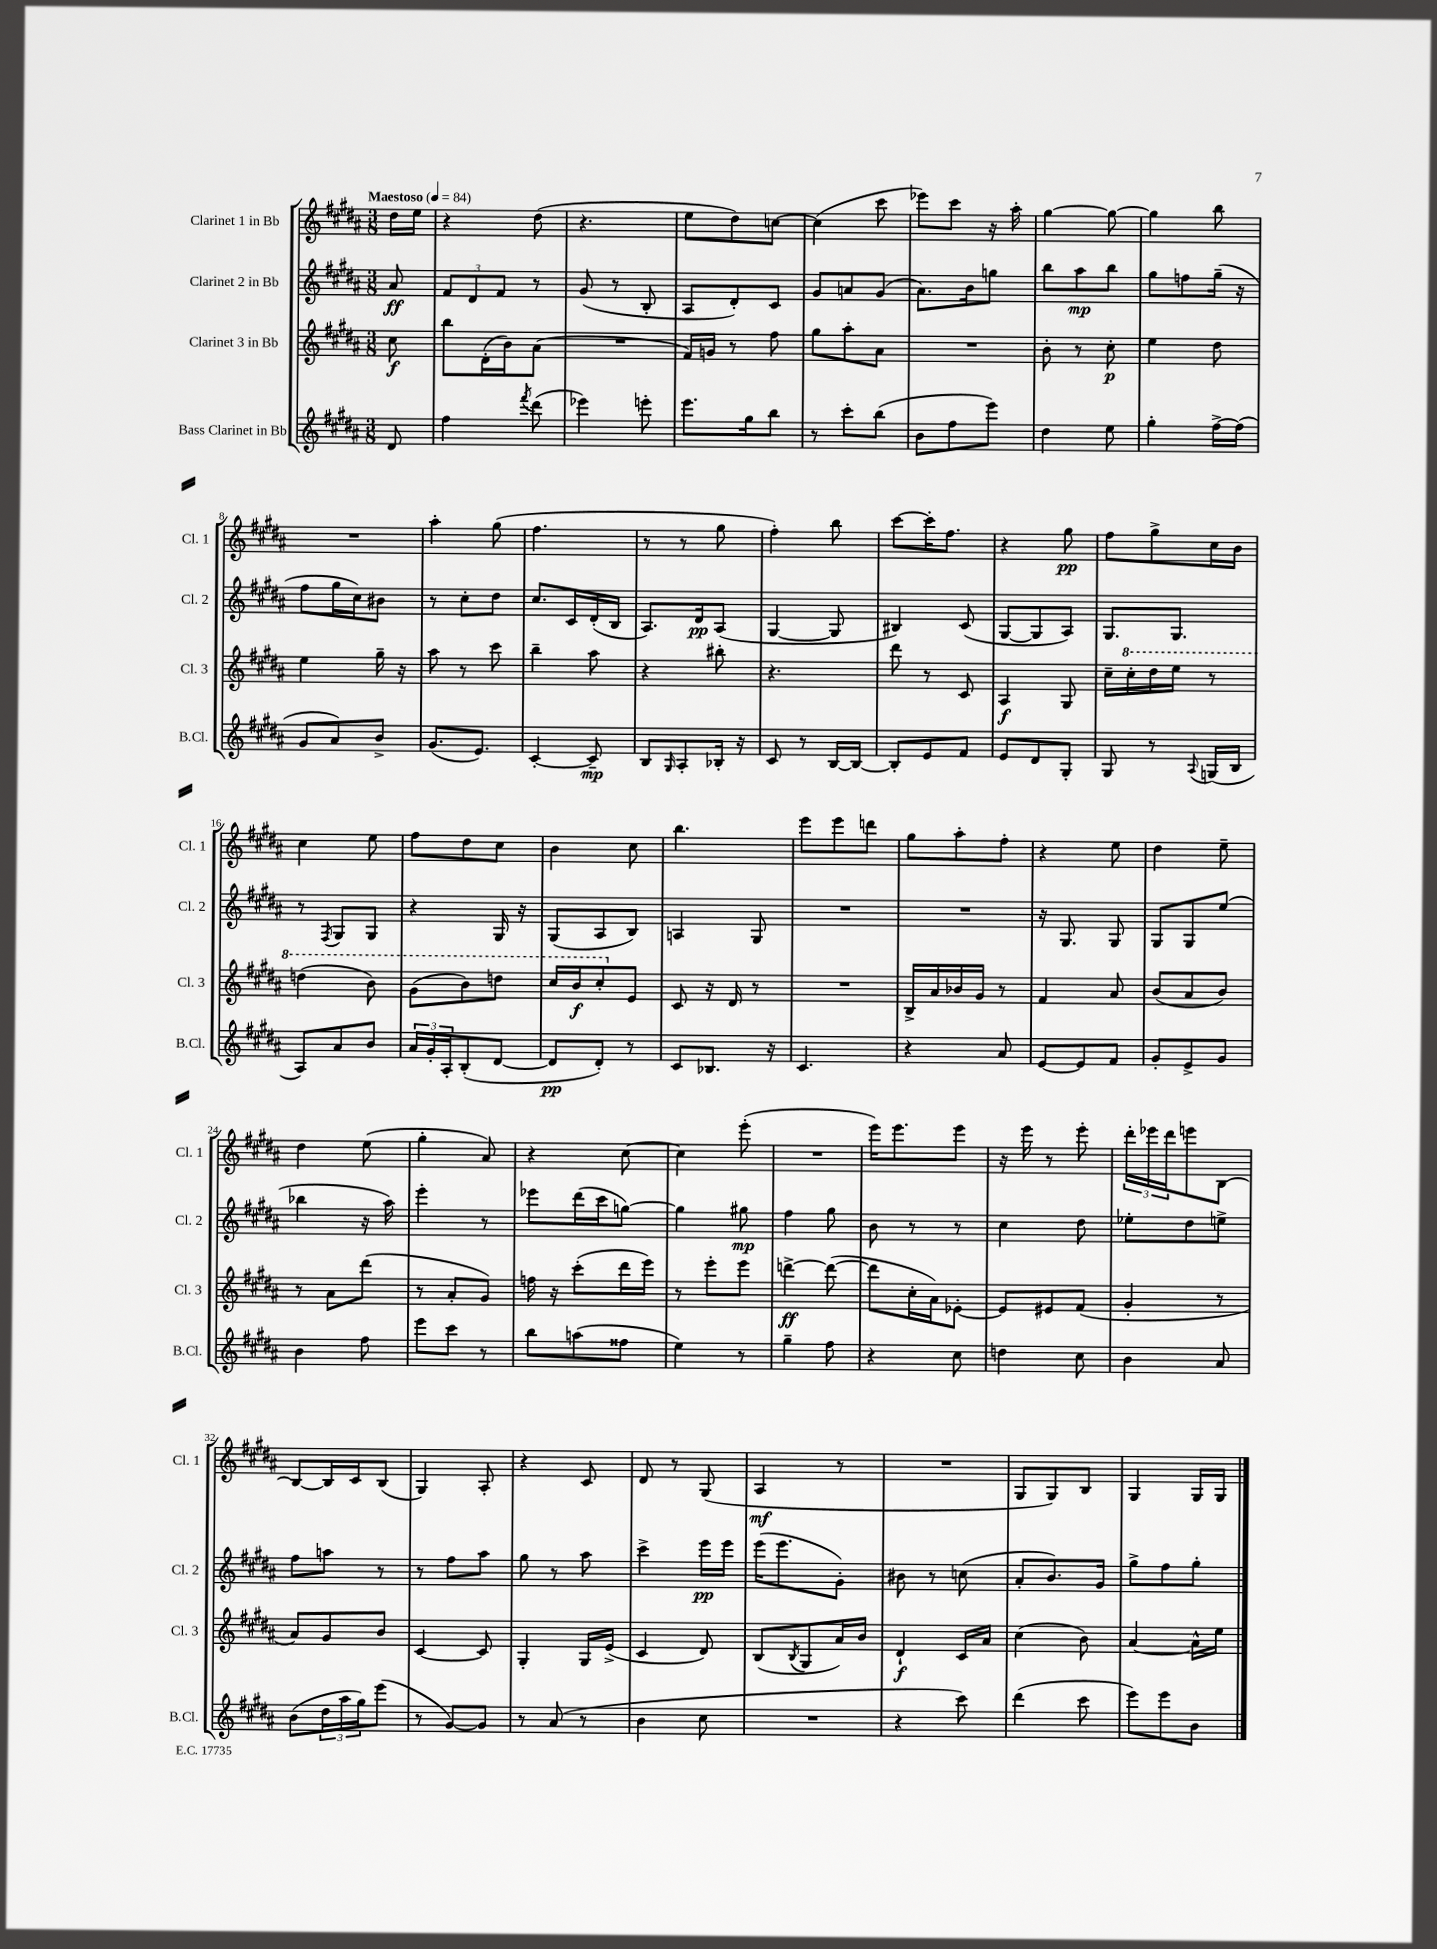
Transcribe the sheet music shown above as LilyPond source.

<<
\new StaffGroup <<
\new Staff = "s0" \with { instrumentName = "Clarinet 1 in Bb" shortInstrumentName = "Cl. 1" } {
    \clef treble \key b \major \numericTimeSignature \time 3/8 \partial 8 \tempo "Maestoso" 4 = 84
    dis''16 e''16 |
    r4 dis''8( |
    r4. |
    e''8 dis''8) c''8~ |
    c''4( cis'''8 |
    ees'''8) cis'''8 r16 ais''16-. |
    gis''4~ gis''8~ |
    gis''4 b''8 |
    R4. |
    ais''4-. gis''8( |
    fis''4. |
    r8 r8 gis''8 |
    fis''4-.) b''8 |
    cis'''8~ cis'''16-. fis''8. |
    r4 gis''8\pp |
    fis''8 gis''8-> cis''16 b'16 |
    cis''4 e''8 |
    fis''8 dis''8 cis''8 |
    b'4 cis''8 |
    b''4. |
    e'''8 e'''8 d'''8 |
    gis''8 ais''8-. fis''8-. |
    r4 e''8 |
    dis''4 e''8-- |
    dis''4 e''8( |
    gis''4-. ais'8) |
    r4 cis''8~ |
    cis''4 e'''8-.( |
    R4. |
    e'''16) e'''8. e'''8 |
    r16 e'''16 r8 e'''8-. |
    \tuplet 3/2 { dis'''16-. ees'''16 dis'''16 } e'''8 b8~ |
    b8~ b16 cis'16 b8( |
    gis4) ais8-. |
    r4 cis'8 |
    dis'8 r8 gis8( |
    ais4\mf r8 |
    R4. |
    gis8 gis8) b8 |
    gis4 gis16 gis16 \bar "|." |
}
\new Staff = "s1" \with { instrumentName = "Clarinet 2 in Bb" shortInstrumentName = "Cl. 2" } {
    \clef treble \key b \major \numericTimeSignature \time 3/8 \partial 8
    ais'8\ff |
    \tuplet 3/2 { fis'8 dis'8 fis'8 } r8 |
    gis'8( r8 b8-. |
    ais8 dis'8-.) cis'8 |
    gis'8 a'8 gis'8( |
    ais'8.) b'16 g''8 |
    b''8 ais''8\mp b''8 |
    gis''8 f''8 gis''16--( r16 |
    fis''8 gis''16 cis''16) bis'8 |
    r8 cis''8-. dis''8 |
    cis''8. cis'16 dis'16-.( b16 |
    ais8.) dis'16\pp ais8( |
    gis4~ gis8 |
    bis4) cis'8( |
    gis8~ gis8 ais8) |
    gis8. gis8. |
    r8 \acciaccatura { fis8 } gis8 gis8 |
    r4 gis16 r16 |
    gis8( ais8 b8) |
    a4 gis8 |
    R4. |
    R4. |
    r16 gis8. gis8 |
    gis8 gis8 e''8( |
    bes''4 r16 ais''16) |
    e'''4-. r8 |
    ees'''8 dis'''16( cis'''16 g''8~) |
    g''4 gis''8\mp |
    fis''4 gis''8 |
    b'8 r8 r8 |
    cis''4 dis''8 |
    ees''8-. dis''8 e''8-> |
    fis''8 a''8 r8 |
    r8 fis''8 ais''8 |
    gis''8 r8 ais''8 |
    cis'''4-> e'''16\pp e'''16 |
    e'''16( e'''8. gis'8-.) |
    bis'8 r8 c''8( |
    ais'8-. b'8.) gis'16 |
    gis''8-> fis''8 gis''8-. \bar "|." |
}
\new Staff = "s2" \with { instrumentName = "Clarinet 3 in Bb" shortInstrumentName = "Cl. 3" } {
    \clef treble \key b \major \numericTimeSignature \time 3/8 \partial 8
    cis''8\f |
    b''8 dis'16-.( b'16) ais'8( |
    R4. |
    fis'16) g'16 r8 fis''8 |
    gis''8 ais''8-. ais'8 |
    R4. |
    b'8-. r8 cis''8-.\p |
    e''4 dis''8 |
    e''4 gis''16-- r16 |
    ais''8 r8 cis'''8 |
    b''4-- ais''8 |
    r4 bis''8-. |
    r4. |
    dis'''8 r8 cis'8 |
    ais4\f gis8 |
    cis''16-- \ottava #1 cis'''16-. dis'''16 e'''16 r8 |
    d'''4( b''8) |
    gis''8( b''8) d'''8 |
    cis'''16 b''16\f cis'''8-. \ottava #0 e'8 |
    cis'8 r16 dis'16 r8 |
    R4. |
    b16-> ais'16 bes'16 gis'16 r8 |
    fis'4 ais'8 |
    b'8( ais'8 b'8) |
    r8 ais'8 dis'''8( |
    r8 ais'8-. gis'8) |
    f''16 r16 cis'''8-.( dis'''16 e'''16) |
    r8 e'''8-. e'''8 |
    d'''4~->\ff d'''8~( |
    d'''8 cis''16-. ais'16) ees'8~-. |
    ees'8 eis'8 fis'8( |
    gis'4-. r8 |
    ais'8) gis'8 b'8 |
    cis'4~ cis'8 |
    gis4-. gis16 e'16->( |
    cis'4 dis'8) |
    b8( \acciaccatura { b8 } gis8 ais'16) b'16 |
    dis'4-!\f cis'16 ais'16 |
    cis''4( b'8) |
    ais'4~ ais'16-^ e''16 \bar "|." |
}
\new Staff = "s3" \with { instrumentName = "Bass Clarinet in Bb" shortInstrumentName = "B.Cl." } {
    \clef treble \key b \major \numericTimeSignature \time 3/8 \partial 8
    dis'8 |
    fis''4 \acciaccatura { fis'''8 } dis'''8( |
    ees'''4) e'''8-. |
    e'''8. gis''16 b''8 |
    r8 cis'''8-. b''8( |
    b'8 fis''8 e'''8) |
    dis''4 e''8 |
    gis''4-. fis''16~-> fis''16( |
    gis'8 ais'8) b'8-> |
    gis'8.( e'8.) |
    cis'4~-. cis'8--\mp |
    b8 \grace { gis16 } ais8-. bes16-. r16 |
    cis'8 r8 b16~ b16~ |
    b8-. e'8 fis'8 |
    e'8 dis'8 gis8-. |
    gis8 r8 \appoggiatura { ais8 } g16( b16 |
    ais8) ais'8 b'8 |
    \tuplet 3/2 { ais'16 gis'16-. ais16-. } b8-.( dis'8~ |
    dis'8\pp dis'8-.) r8 |
    cis'8 bes8. r16 |
    cis'4. |
    r4 ais'8 |
    e'8~ e'8 fis'8 |
    gis'8-. e'8-> gis'8 |
    b'4 fis''8 |
    e'''8 cis'''8 r8 |
    b''8 a''8( fisis''8 |
    e''4) r8 |
    gis''4-- fis''8 |
    r4 cis''8 |
    d''4 cis''8 |
    b'4 ais'8 |
    b'8( \tuplet 3/2 { dis''16 ais''16 gis''16) } e'''8( |
    r8 gis'8~) gis'8 |
    r8 ais'8( r8 |
    b'4 cis''8 |
    R4. |
    r4 cis'''8) |
    dis'''4( cis'''8 |
    e'''8) e'''8 b'8 \bar "|." |
}
>>
>>
